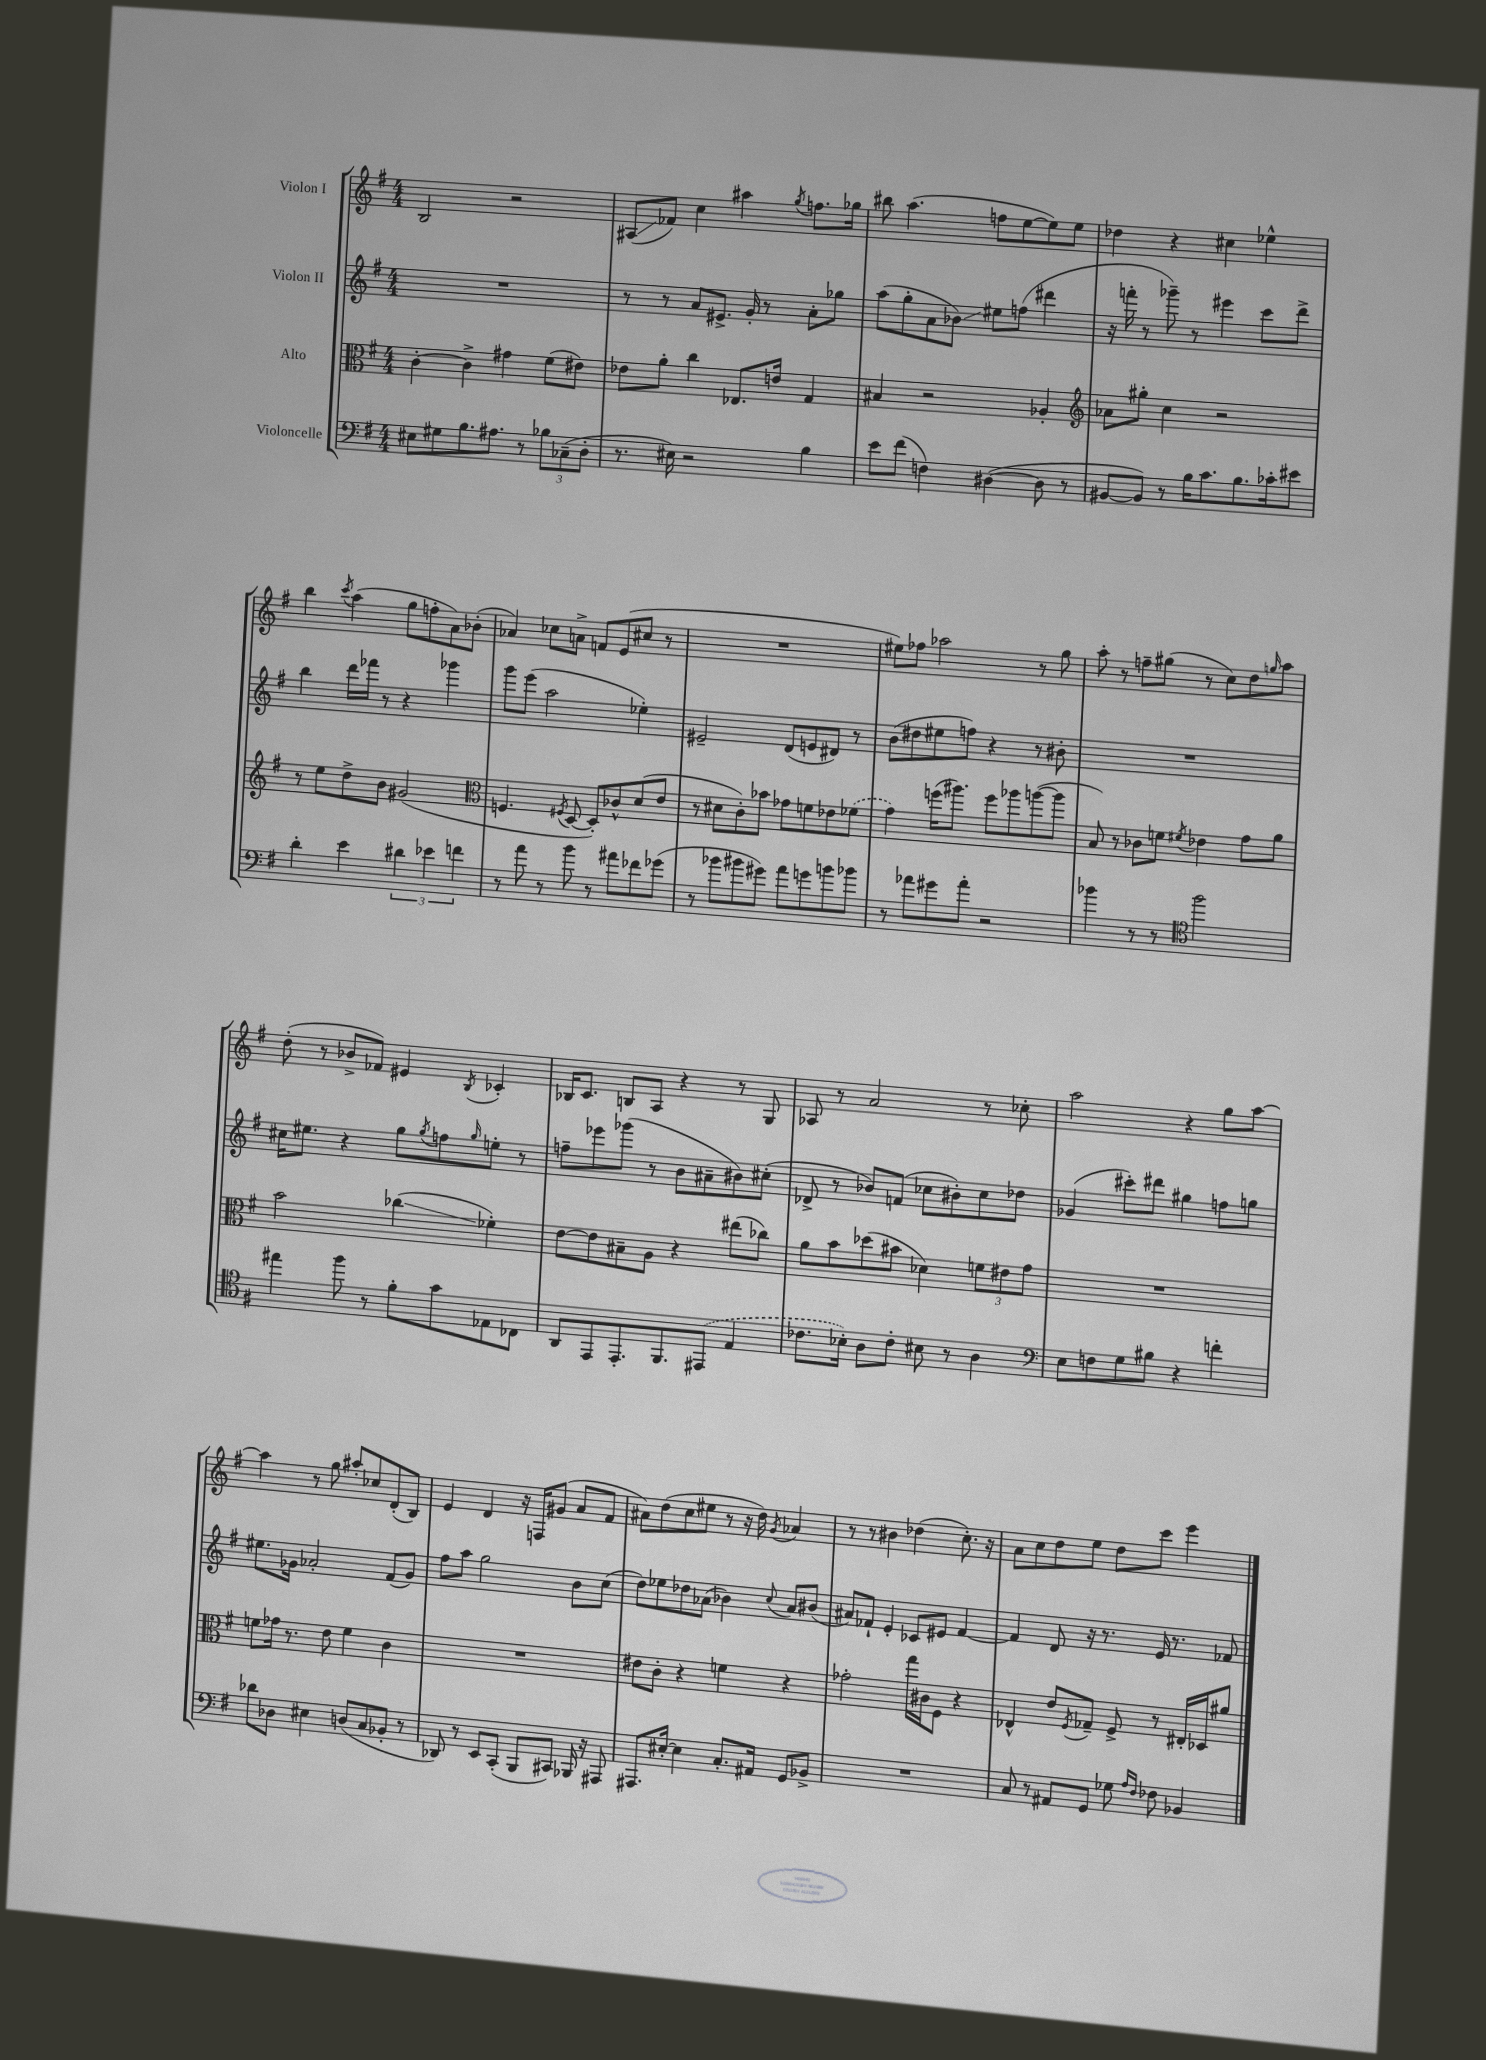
<<
\new StaffGroup <<
\new Staff = "s0" \with { instrumentName = "Violon I" } {
    \clef treble \key g \major \numericTimeSignature \time 4/4
    b2 r2 |
    ais8\glissando( fes'8) c''4 ais''4 \acciaccatura { g''8 } f''8. ges''16 |
    bis''8 a''4.( f''8 e''8~ e''8) e''8 |
    des''4 r4 cis''4 ees''4-^ |
    b''4 \acciaccatura { c'''8 } a''4( g''8 f''8-. a'8) bes'8-.( |
    aes'4) ces''8 a'8-> f'8 e'8( cis''8 r8 |
    R1 |
    eis''8) fes''8 aes''2 r8 g''8 |
    a''8-. r8 f''8-- gis''8( r8 c''8) d''8 \grace { g''16 } a''8 |
    d''8-.( r8 bes'8-> fes'8) eis'4 \acciaccatura { b8 } ces'4-. |
    bes16 c'8. b8 a8 r4 r8 g8 |
    aes8 r8 a'2 r8 ces''8-. |
    a''2 r4 g''8 a''8~ |
    a''4 r8 g''8 ais''8-. ces''8 d'8-.( b8) |
    e'4 d'4 r16 f16 gis'8( a'8 fis'8 |
    ais'8) d''8( c''8 eis''8 r8 r16 d''16) \acciaccatura { g'8 } aes'4 |
    r8 r8 bis'4 des''4( c''8.-.) r16 |
    a'8 c''8 d''8 e''8 d''8 c'''8 e'''4 \bar "|." |
}
\new Staff = "s1" \with { instrumentName = "Violon II" } {
    \clef treble \key g \major \numericTimeSignature \time 4/4
    R1 |
    r8 r8 a'8 eis'8.-> g'16-. r8 a'8-. ges''8 |
    a''8( g''8-. a'8 bes'8\glissando) eis''8 f''8( dis'''4 |
    r16 f'''16-. r8 ges'''8--) r8 eis'''4 c'''8 d'''8-> |
    b''4 d'''16 fes'''16 r8 r4 ges'''4 |
    g'''8 e'''8( a''2 ees''4-.) |
    eis'2-- d'8( e'8 dis'8) r8 |
    b'8( dis''8 eis''8 f''8) r4 r8 bis'8-. |
    R1 |
    cis''16 eis''8. r4 g''8 \acciaccatura { g''8 } f''8 \grace { g''16 } e''8-. r8 |
    f''8-- ees'''8 ges'''8( r8 b'8 ais'8-- bis'8) cis''8-.( |
    des'8-> r8 bes'8) f'8( ces''8 bis'8-.) ces''8 des''8 |
    ges'4( cis'''8-.) dis'''8 gis''4 f''8 g''8 |
    eis''8. ges'16 aes'2-. fis'8( ges'8) |
    fis''8 a''8 g''2 b'8 c''8( |
    d''8) ees''8 des''8 aes'8( bes'4) \appoggiatura { c''8 } aes'8 bis'8( |
    ais'8) fes'8-! e'4-. ces'8 eis'8 fes'4~ |
    fes'4 d'8 r16 r8. e'16 r8. fes'8 \bar "|." |
}
\new Staff = "s2" \with { instrumentName = "Alto" } {
    \clef alto \key g \major \numericTimeSignature \time 4/4
    c'4~-. c'4-> gis'4 fis'8( eis'8) |
    ees'8 a'8-. c''4 ees8. e'16 g4 |
    bis4 r2 aes4-. |
    \clef treble aes'8 gis''8-. c''4 r2 |
    r8 e''8 d''8-> b'8 gis'2( |
    \clef alto f4. \acciaccatura { fis8 } d8~ d8-.) ces'8-^ d'8( e'8 |
    r8 dis'8 c'8-.) bes'8 ges'8 f'8 ees'8 \once \slurDashed fes'8( |
    g'4) f''16( ais''8.) f''8 aes''8 a''8~( a''8 |
    b8) r8 ces'8 f'8 \acciaccatura { fis'8 } ees'4 g'8 a'8 |
    b'2 ces''4\glissando( fes'4-.) |
    e'8~ e'8 bis8-- a8 r4 eis''8( ces''8) |
    a'8 b'8 des''8( bis'8 des'4) \tuplet 3/2 { f'8 eis'8 g'8 } |
    R1 |
    f'8 ges'16 r8. e'8 f'4 c'4 |
    R1 |
    eis'8 c'8-. r4 f'4 r4 |
    ges'2-. g''16 cis'16 fis8 r4 |
    ees4-^ e'8 \acciaccatura { fis8 } ges8-- fis8-> r8 eis16-. des16 ais'8 \bar "|." |
}
\new Staff = "s3" \with { instrumentName = "Violoncelle" } {
    \clef bass \key g \major \numericTimeSignature \time 4/4
    eis8 gis8 b8. ais8. r8 \tuplet 3/2 { bes8 ces8--( d8-. } |
    r8. eis16) r2 b4 |
    e'8 fis'8( f4) dis4~( dis8 r8 |
    bis,8~ bis,8) r8 b16 c'8. b8. ces'16-. eis'8 |
    d'4-. e'4 \tuplet 3/2 { dis'4 ees'4 f'4 } |
    r8 a'8 r8 b'8 r8 ais'8 fes'8 ges'8( |
    r8 bes'8 bis'8 gis'8) a'8 g'8 b'8 bes'8 |
    r8 aes'8 gis'8 aes'8-. r2 |
    bes'4 r8 r8 \clef tenor fis''2 |
    eis''4 fis''8 r8 fis'8-. g'8 ees8 ces8 |
    a,8 e,8 e,8.-. fis,8. \once \slurDashed eis,8( e4 |
    ces'8. bes16-.) a8 ces'8-. bis8 r8 a4 |
    \clef bass e8 f8 g8 bis8 r4 f'4-. |
    des'8 des8 eis4 d8( c8 bes,8-. r8 |
    des,8) r8 e,8 c,8-.( b,,8 cis,8) bes,,16 r16 ais,,8 |
    ais,,8. eis16~-. eis4 c8.-. ais,16 g,8 bes,8-> |
    R1 |
    c8 r8 ais,8 g,8 ges8 \grace { a16 fis16 } fes8 bes,4 \bar "|." |
}
>>
>>
\layout { \context { \Score \remove "Bar_number_engraver" } }
